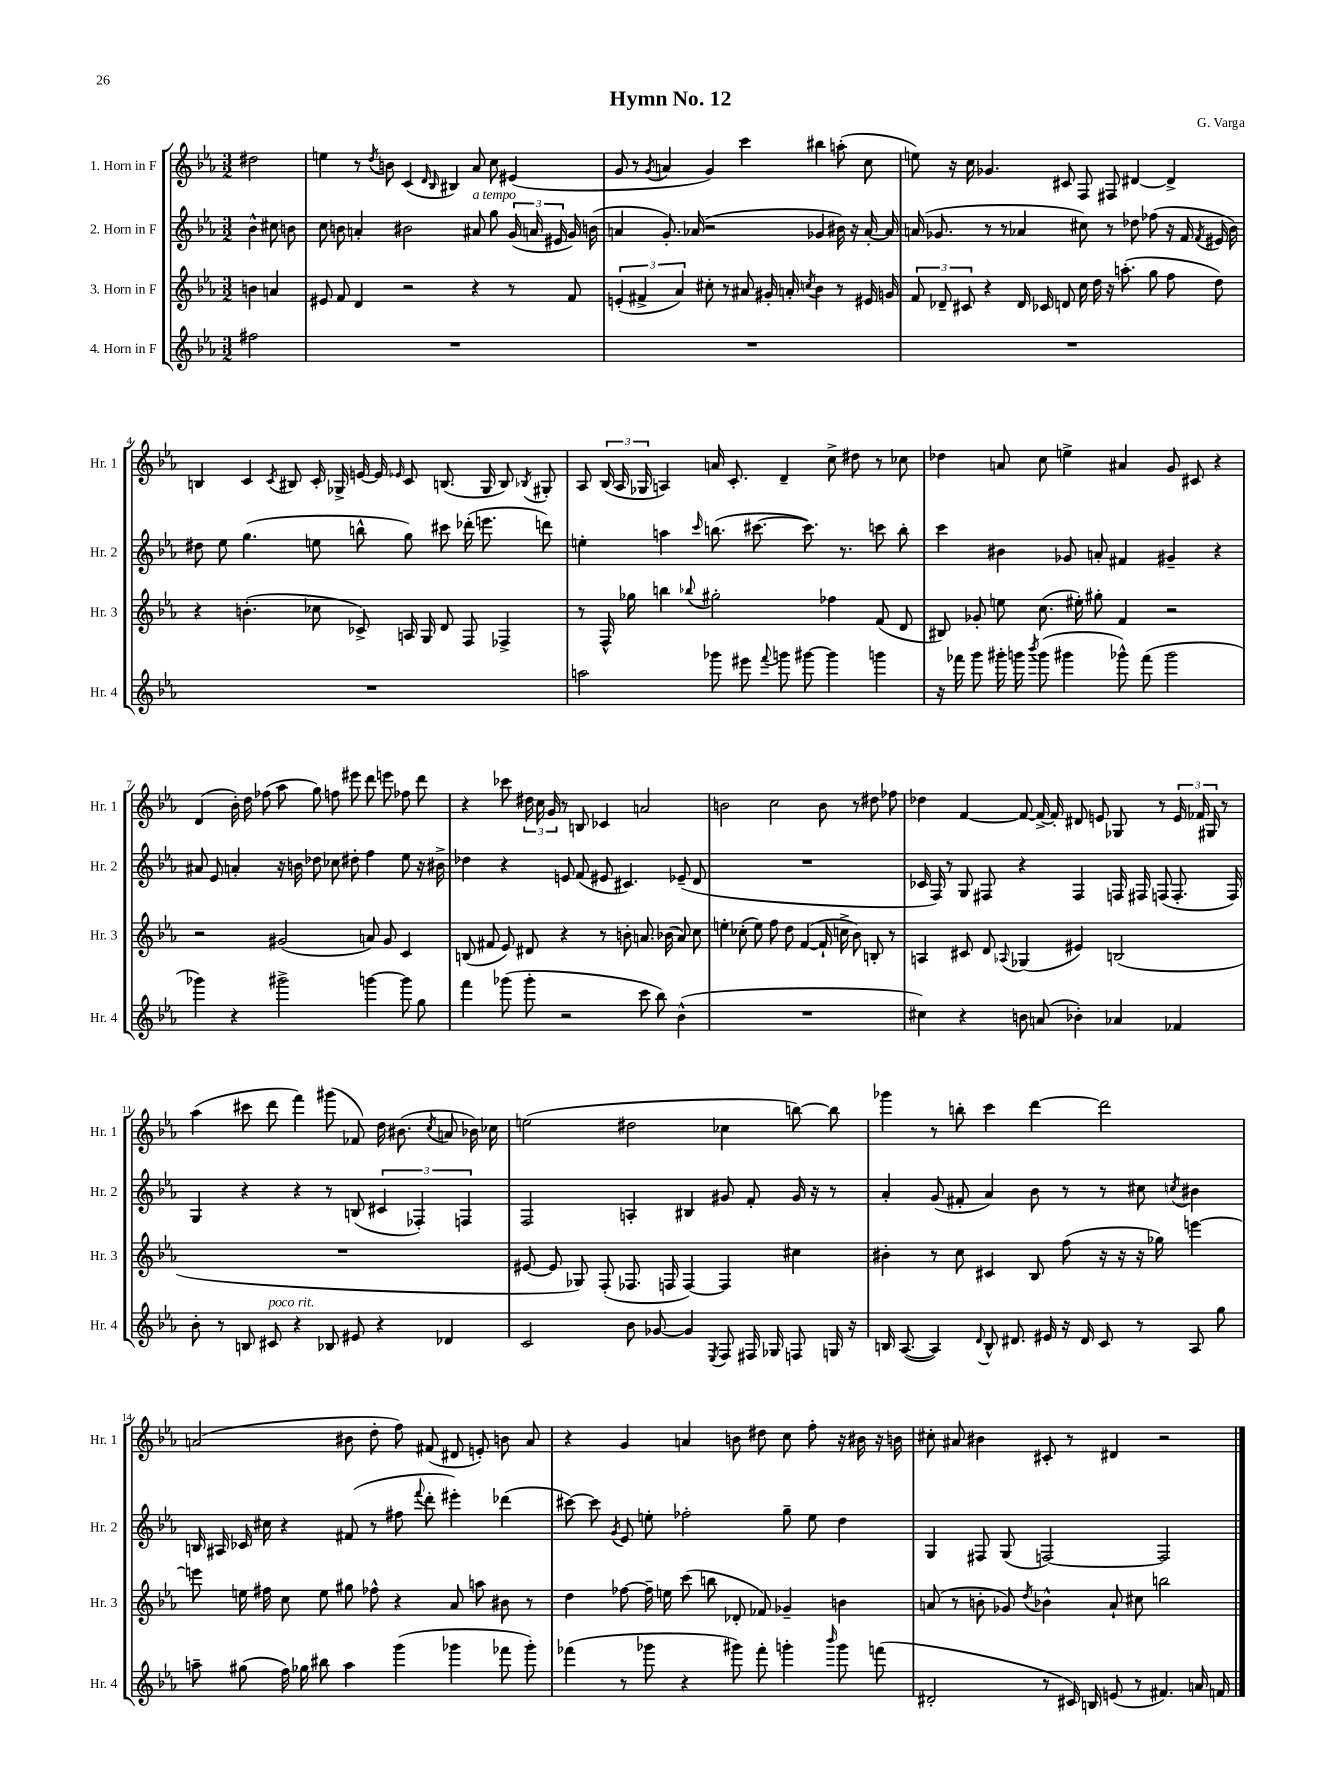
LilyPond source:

\header { title = "Hymn No. 12" composer = "G. Varga" }
<<
\new StaffGroup <<
\new Staff = "s0" \with { instrumentName = "1. Horn in F" shortInstrumentName = "Hr. 1" } {
    \clef treble \key ees \major \numericTimeSignature \time 3/2 \partial 2
    \autoBeamOff dis''2 |
    e''4 r8 \acciaccatura { d''8 } b'8 c'4( \grace { d'16 bes16 } bis4) aes'8 c''8 eis'4( |
    g'8 r8 \acciaccatura { g'8 } a'4 g'4) c'''4 bis''4 a''8-.( c''8 |
    e''8) r16 c''16 ges'4. cis'8 f8 fis8 dis'4~ dis'4-> |
    b4 c'4 \acciaccatura { c'8 } bis8 c'16-. ges16-> e'16~ e'16 \grace { ees'16 } c'8 b8.( ges16 b8) \acciaccatura { bes8 } gis8-. |
    aes8 \tuplet 3/2 { bes16( aes16 ges16 } a4) a'16 c'8.-. d'4-- c''8-> dis''8 r8 ces''8 |
    des''4 a'8 c''8 e''4-> ais'4 g'8 cis'8 r4 |
    d'4( bes'16-.) d''16 fes''8( aes''8 g''8) f''8 eis'''8 d'''8 e'''8 fes''8 d'''8 |
    r4 ces'''8 \tuplet 3/2 { dis''16 c''16 g'16 } r8 b8 ces'4 a'2 |
    b'2 c''2 b'8 r8 dis''8 fes''8 |
    des''4 f'4~ f'8~ f'16~-> f'16-. dis'8 e'8 ges8 r8 \tuplet 3/2 { e'16 fes'16 gis16 } r8 |
    aes''4( cis'''8 d'''8 f'''4) gis'''8( fes'8) d''16 bis'8.( \acciaccatura { c''8 } a'8 bes'16) ces''16 |
    e''2( dis''2 ces''4 b''8~) b''8 |
    ges'''4 r8 b''8-. c'''4 d'''4~ d'''2 |
    a'2( bis'8 d''8-. f''8) fis'8( dis'8 e'8-.) b'8 a'8 |
    r4 g'4 a'4 b'8 dis''8 c''8 f''8-. r16 bis'16 r16 b'16 |
    cis''8-. ais'8 bis'4 cis'8-. r8 dis'4 r2 \bar "|." |
}
\new Staff = "s1" \with { instrumentName = "2. Horn in F" shortInstrumentName = "Hr. 2" } {
    \clef treble \key ees \major \numericTimeSignature \time 3/2 \partial 2
    \autoBeamOff bes'4-^ cis''8 b'8 |
    c''8 b'8 a'4-. bis'2 ais'8^\markup { \italic "a tempo" } g''8 \tuplet 3/2 { g'16( a'16 eis'16 } g'16) b'16( |
    a'4 g'8.-.) aes'16( r2 ges'4 bis'16) r16 aes'16~-. aes'16 |
    a'16( ges'8. r8 r8 aes'4 cis''8) r8 des''8 fes''8( r16 f'16 \acciaccatura { f'8 } eis'16 bes'16) |
    dis''8 ees''8 g''4.( e''8 b''8-^ g''8) cis'''8 des'''16-.( e'''8. d'''8) |
    e''4-. a''4 \grace { c'''16 } b''8.( cis'''8.~ cis'''8.) r8. c'''8 b''8-. |
    c'''4 bis'4 ges'8 a'8-. fis'4 gis'4-- r4 |
    ais'8 ees'8 a'4-. r16 b'16 des''8 ces''8 dis''8-. f''4 ees''8 r16 bis'16-> |
    des''4 r4 e'8 f'8( eis'8 cis'4.) ees'8--( d'8 |
    R1. |
    ces'16 f16) r8 g8 fis8 r4 fis4 f16 fis16 f8( f8.-. f16) |
    g4 r4 r4 r8 b8( \tuplet 3/2 { cis'4 fes4-.) f4 } |
    f2 a4-. bis4 gis'8 f'8-. gis'16 r16 r8 |
    aes'4-. g'8( fis'8-. aes'4) bes'8 r8 r8 cis''8 \acciaccatura { c''8 } bis'4 |
    b16 ais16 ces'16 cis''16 r4 fis'8( r8 fis''8 \appoggiatura { f'''8 } d'''8-. eis'''4-.) des'''4( |
    cis'''8~) cis'''8 \acciaccatura { g'8 } ees'8 e''8-. fes''2-. g''8-- e''8 d''4 |
    g4 fis8 g8( f2~) f2 \bar "|." |
}
\new Staff = "s2" \with { instrumentName = "3. Horn in F" shortInstrumentName = "Hr. 3" } {
    \clef treble \key ees \major \numericTimeSignature \time 3/2 \partial 2
    \autoBeamOff b'4 a'4 |
    eis'8 f'8 d'4 r2 r4 r8 f'8 |
    \tuplet 3/2 { e'4-.( fis'4-> aes'4) } cis''8-. r8 ais'8 gis'16-. a'16-. \acciaccatura { c''8 } bes'4 r8 eis'16 g'16 |
    \tuplet 3/2 { f'8 des'8-- cis'8 } r4 des'16 ces'16 d'8 c''16 d''16 r16 a''8.-.( g''8 f''8 d''8) |
    r4 b'4.-.( ces''8 ces'8->) a16 g16 d'8 f8 fes4-> |
    r8 f16-^ ges''16 b''4 \appoggiatura { bes''8 } gis''2-. fes''4 f'8( d'8 |
    bis8) ges'8-. e''8 c''8.( eis''16-.) gis''8-. f'4 r2 |
    r2 gis'2( a'8) gis'8 c'4 |
    b8( fis'8 ees'8) dis'8 r4 r8 b'8-. a'8. bes'16( a'8) c''8 |
    e''4-. ces''8-.( e''8) f''8 d''8 f'4~( f'16-! c''16-> bes'8) b8-. r8 |
    a4 cis'8 d'8 \appoggiatura { aes8 } ges4( eis'4) b2( |
    R1. |
    eis'8~ eis'8 ges8) f8-.( fes8. f16 f4~) f4 cis''4 |
    bis'4-. r8 c''8 cis'4 bes8 f''8( r16 r16 r16 ges''16) e'''4~ |
    e'''8 e''16 fis''16 c''8 e''8 gis''8 fes''8-^ r4 aes'8 a''8 bis'8 r8 |
    d''4 fes''8~ fes''16-- e''16 c'''8( b''8 des'8-. fes'8) ges'4-- b'4 |
    a'8( r8 b'8-. ges'8) \acciaccatura { d''8 } bes'4-^ a'8-! cis''8 b''2 \bar "|." |
}
\new Staff = "s3" \with { instrumentName = "4. Horn in F" shortInstrumentName = "Hr. 4" } {
    \clef treble \key ees \major \numericTimeSignature \time 3/2 \partial 2
    \autoBeamOff fis''2 |
    R1. |
    R1. |
    R1. |
    R1. |
    a''2 ges'''8 eis'''8 \appoggiatura { f'''8 } g'''8 gis'''8~ gis'''4 g'''4 |
    r16 fes'''16 g'''8 gis'''16-. g'''16 \acciaccatura { bes'''8 } g'''8( gis'''4 ges'''8-^) fes'''8( ges'''2 |
    ges'''4) r4 gis'''2-> g'''4~ g'''8 g''8 |
    f'''4 ges'''8( ges'''8-. r2 c'''8 bes''8) bes'4-^( |
    R1. |
    cis''4) r4 b'8 a'8( bes'4-.) aes'4 fes'4 |
    bes'8-. r8 b8 cis'8^\markup { \italic "poco rit." } r4 bes8 eis'8 r4 des'4 |
    c'2 bes'8 ges'8~ ges'4 \acciaccatura { ees8 } f8 fis16 ges16 f8 g16 r16 |
    b16 aes8.~( aes4) \appoggiatura { d'8 } b8-^ dis'8. eis'16 r16 dis'16 c'8 r8 aes8 g''8 |
    a''8-- gis''8( f''16) ges''16 bis''8 a''4 g'''4( ges'''4 fes'''8 ges'''8-.) |
    fes'''4( r8 ges'''8 r4 gis'''8) fes'''8-. g'''4-. \grace { bes'''16 } g'''8 f'''8( |
    dis'2-. r8 cis'16) b16 e'8( r8 fis'4.) a'16 f'16 \bar "|." |
}
>>
>>
